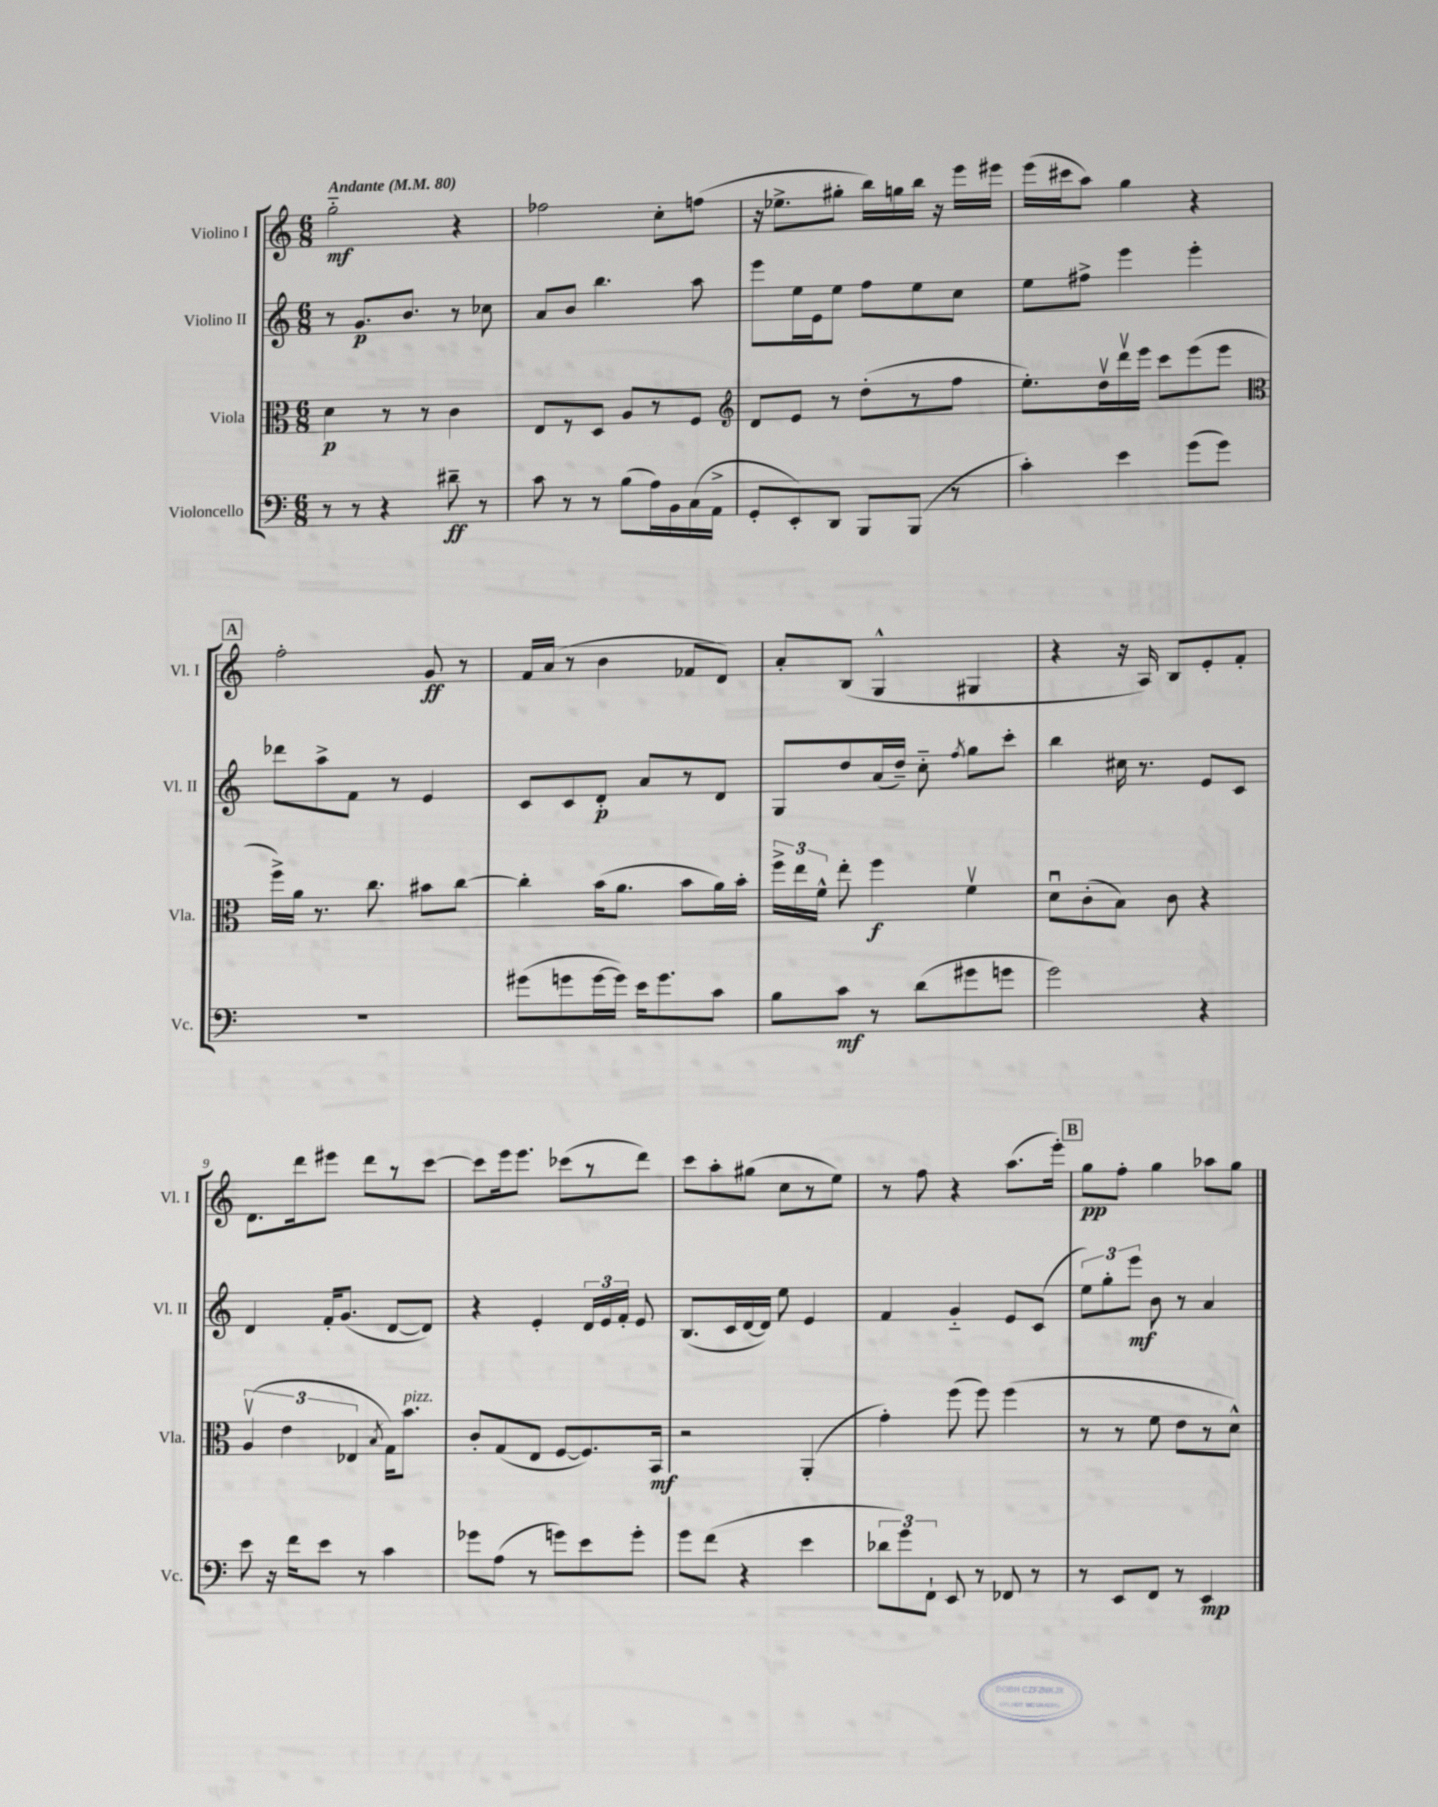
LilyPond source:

<<
\new StaffGroup <<
\new Staff = "s0" \with { instrumentName = "Violino I" shortInstrumentName = "Vl. I" } {
    \clef treble \key c \major \numericTimeSignature \time 6/8 \tempo "Andante" 4 = 80
    \autoBeamOff g''2-_\mf r4 |
    fes''2 c''8[-. f''8]( |
    r16 ees''8.[-> gis''8]-. b''16[) g''16 b''16] r16 e'''16[ eis'''16] |
    e'''16[( cis'''16 a''8]) g''4 r4 |
    \mark \markup { \box "A" } f''2-. g'8\ff r8 |
    f'16[ a'16]( r8 b'4 fes'8[ d'8]) |
    a'8[-. b8]( g4-^ gis4 |
    r4 r16 a16) b8[ e'8-. f'8]-. |
    d'8.[ d'''16 eis'''8] d'''8[ r8 c'''8]~ |
    c'''8[ e'''16 e'''8.] ces'''8[( r8 d'''8]) |
    c'''8[ a''8-. gis''8]( c''8[ r8 e''8]) |
    r8 f''8 r4 a''8.[( e'''16]-.) |
    \mark \markup { \box "B" } g''8[\pp f''8]-. g''4 aes''8[ g''8] \bar "|." |
}
\new Staff = "s1" \with { instrumentName = "Violino II" shortInstrumentName = "Vl. II" } {
    \clef treble \key c \major \numericTimeSignature \time 6/8
    \autoBeamOff r8 g'8.[\p b'8.] r8 ces''8 |
    a'8[ b'8] b''4. a''8 |
    e'''8[ e''16 e'16 e''8] f''8[ e''8 c''8] |
    e''8[ fis''8]-> e'''4 e'''4-. |
    \mark \markup { \box "A" } des'''8[ a''8-> f'8] r8 e'4 |
    c'8[ c'8 d'8]-.\p a'8[ r8 d'8] |
    g8[ d''8 a'16( d''16]--) c''8-_ \acciaccatura { f''8 } g''8[ c'''8]-. |
    b''4 cis''16 r8. e'8[ c'8] |
    d'4 f'16[-. g'8.]( d'8[~ d'8]) |
    r4 e'4-. \tuplet 3/2 { d'16[ e'16 f'16]-. } e'8 |
    b8.[( c'16 d'16~ d'16]) e''8 e'4 |
    f'4 g'4-_ e'8[ c'8]( |
    \mark \markup { \box "B" } \tuplet 3/2 { e''8[) g''8-. e'''8]\mf } b'8 r8 a'4 \bar "|." |
}
\new Staff = "s2" \with { instrumentName = "Viola" shortInstrumentName = "Vla." } {
    \clef alto \key c \major \numericTimeSignature \time 6/8
    \autoBeamOff d'4\p r8 r8 c'4 |
    e8[ r8 d8] a8[ r8 f8] |
    \clef treble d'8[ e'8] r8 d''8[-.( r8 f''8] |
    e''8.[-.) d''16\upbow d'''16\upbow e'''16] c'''8[ e'''8( e'''8] |
    \mark \markup { \box "A" } \clef alto f''16[->) a'16] r8. c''8. bis'8[ c''8]~ |
    c''4-. b'16[( a'8.] b'8[ a'16) b'16]-. |
    \tuplet 3/2 { f''16[-> e''16 f'16]-^ } e''8-. f''4\f f'4\upbow |
    d'8[\downbow c'8-.( b8]) c'8 r4 |
    \tuplet 3/2 { a4\upbow( e'4 ees4 } \acciaccatura { b8 } g16[) b'8.]^\markup { \italic "pizz." } |
    c'8[-. g8( e8] f8[~ f8.) b,16]\mf |
    r2 a,4-.( |
    g'4-.) f''8( f''8) f''4( |
    \mark \markup { \box "B" } r8 r8 f'8 e'8[ r8 d'8]-^) \bar "|." |
}
\new Staff = "s3" \with { instrumentName = "Violoncello" shortInstrumentName = "Vc." } {
    \clef bass \key c \major \numericTimeSignature \time 6/8
    \autoBeamOff r8 r8 r4 dis'8--\ff r8 |
    c'8 r8 r8 b8[( a16) b,16 c16( a,16]-> |
    g,8[-. e,8-.) d,8] b,,8[ b,,8]( r8 |
    c'4-.) e'4 g'8[( g'8]) |
    \mark \markup { \box "A" } R2. |
    gis'8[( g'8 g'16~ g'16]) e'16[ g'8. c'8] |
    b8[ c'8]\mf r8 d'8[( gis'8 g'8] |
    g'2) r4 |
    e'8 r16 f'16[ e'8] r8 c'4 |
    ges'8[ a8]( r8 g'8[) e'8 g'8]-. |
    g'8[ f'8]( r4 e'4 |
    \tuplet 3/2 { des'8[ g'8) f,8]-! } e,8 r8 fes,8 r8 |
    \mark \markup { \box "B" } r8 e,8[ f,8] r8 e,4\mp \bar "|." |
}
>>
>>
